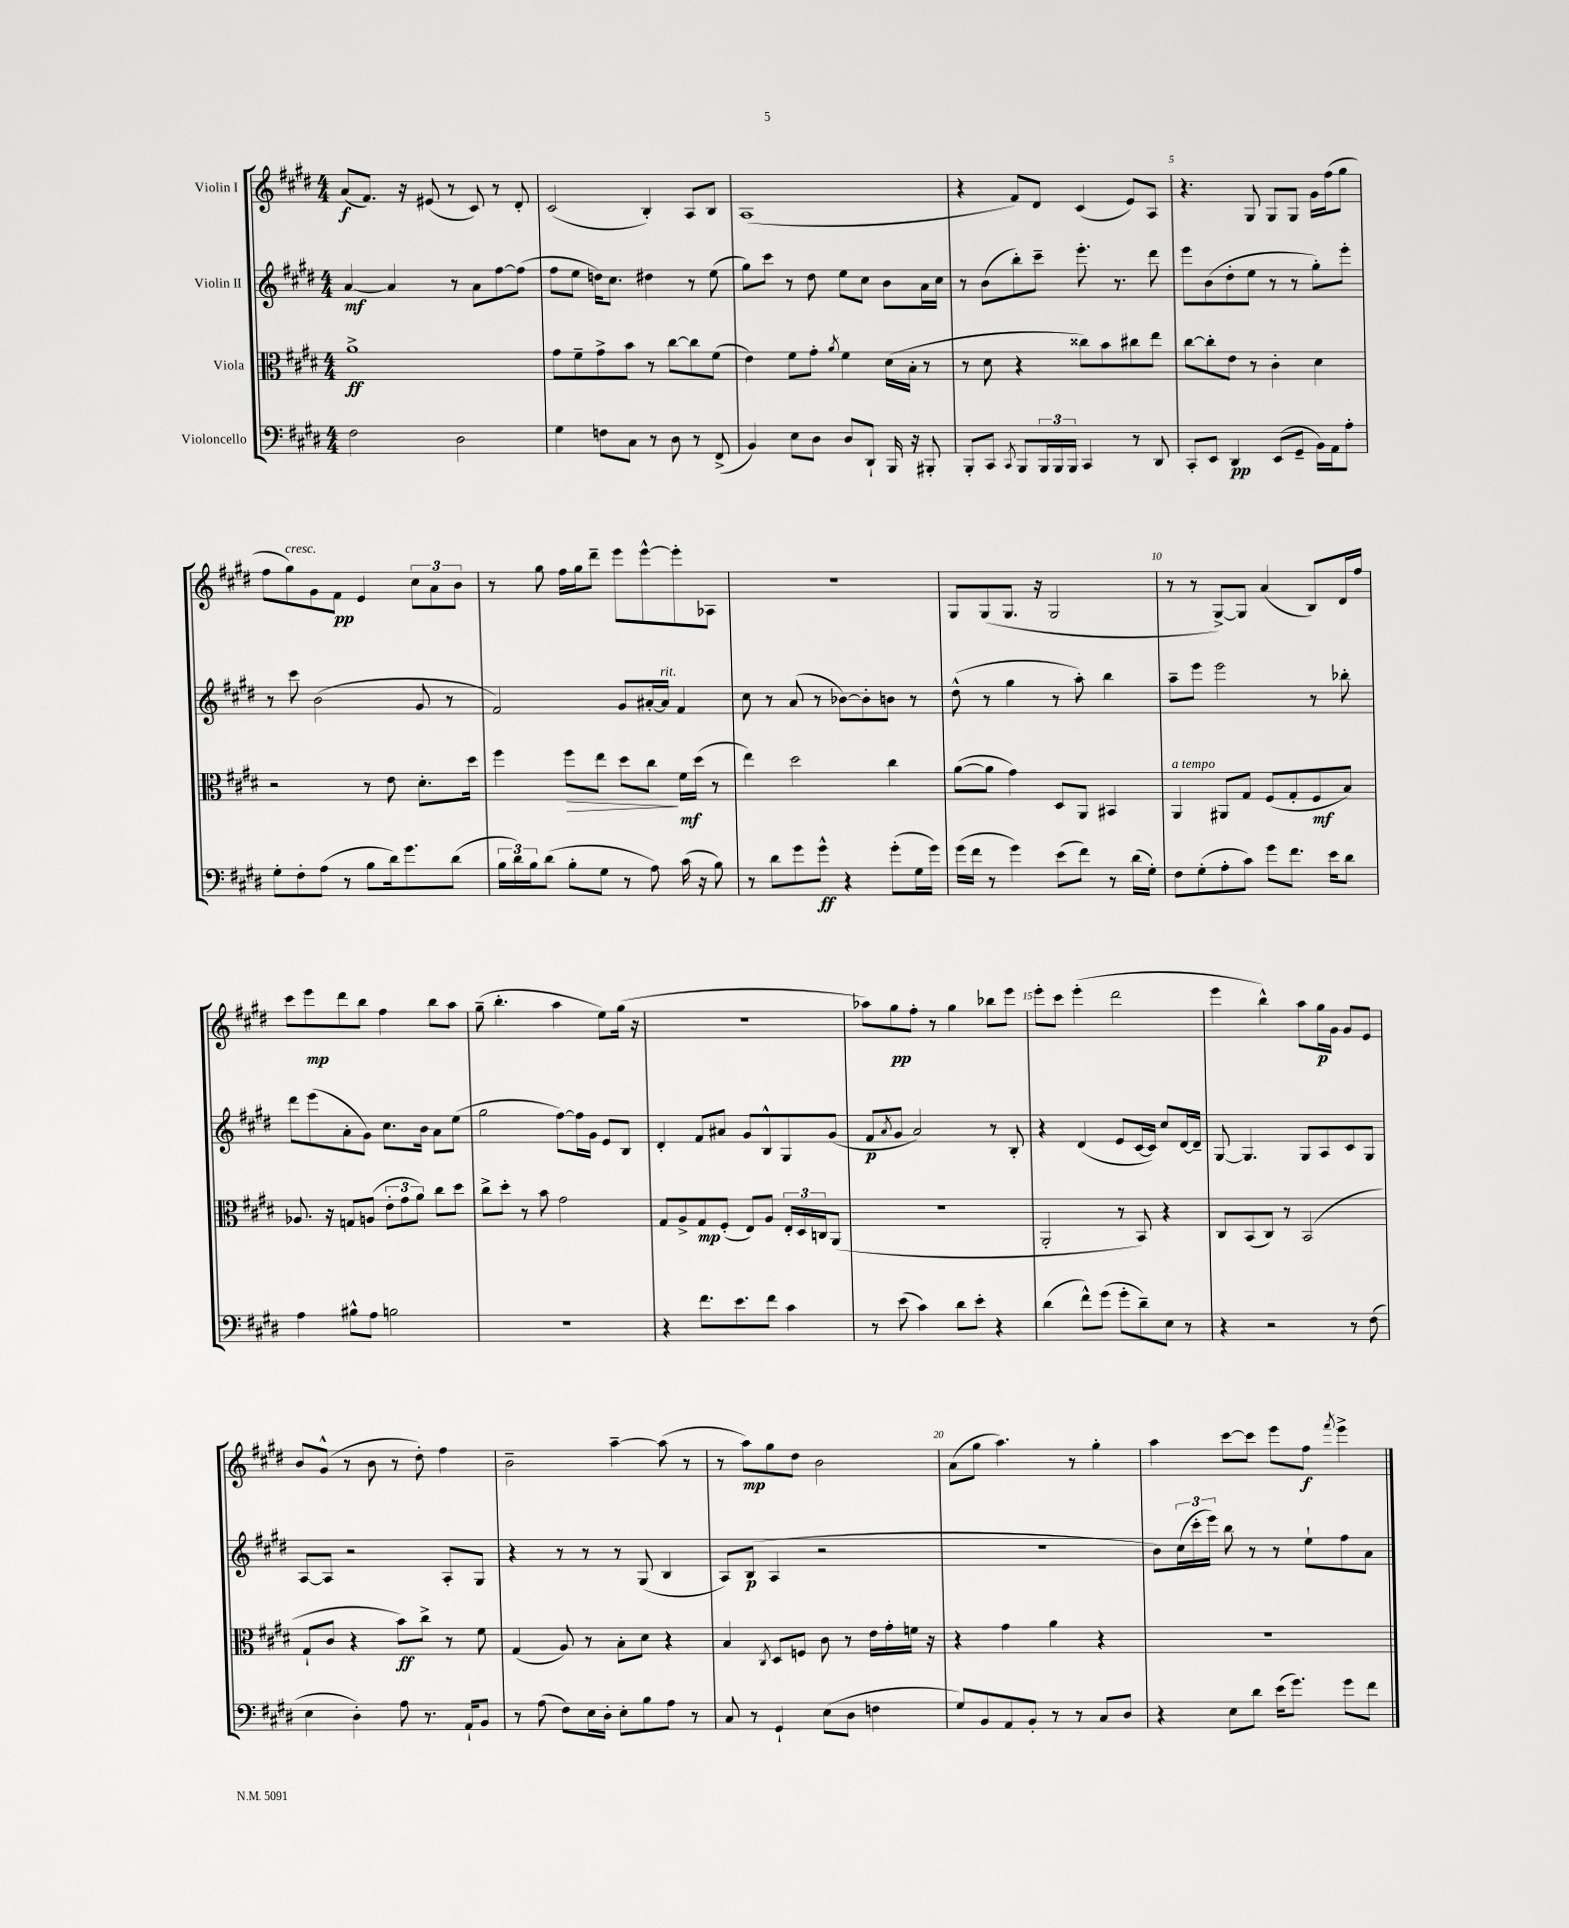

**kern	**kern	**kern	**kern
*staff4	*staff3	*staff2	*staff1
*clefF4	*clefC3	*clefG2	*clefG2
*k[f#c#g#d#]	*k[f#c#g#d#]	*k[f#c#g#d#]	*k[f#c#g#d#]
*M4/4	*M4/4	*M4/4	*M4/4
2F#	1a^	[4a	(8a
.	.	.	8.f#)
.	.	4a]	.
.	.	.	16r
.	.	.	(8e#
2D#	.	8r	8r
.	.	8a	8c#)
.	.	[8ff#	8r
.	.	(8ff#]	8d#'
=	=	=	=
4G#	8g#	8ff#	(2c#
.	8f#~	8ee	.
8F	8g#^	16dd)	.
.	.	8.cc#	.
8C#	8b	.	.
8r	8r	4dd#	4B')
8D#	[8cc#	.	.
8r	8cc#]	8r	8A
(8FF#^	(8f#	(8ee	8B
=	=	=	=
4BB)	4e)	8gg#)	(1A
.	.	8ccc#	.
8E	8f#	8r	.
8D#	8g#'	8dd#	.
.	8qa	.	.
8D#	4f#	8ee	.
8DD#`	.	8cc#	.
16BBB	(16d#	8b	.
16r	16B'	.	.
8BBB#'	8r	16a	.
.	.	16cc#	.
=	=	=	=
8BBB'	8r	8r	4r
8CC#	8d#	(8b	.
8qCC#	.	.	.
8BBB	4r	8bb')	8f#)
24BBB	.	8ccc#~	8d#
24BBB	.	.	.
24BBB	.	.	.
4CC#	8cc##)	8.eee'	(4c#
.	8b	.	.
.	.	8.r	.
8r	8cc#	.	8e)
8DD#	8ee	8ddd#	8A
=	=	=	=
8CC#'	[8cc#	8eee	4.r
8EE	8cc#']	(8b	.
4DD#	8e	8dd#'	.
.	8r	8ee	8G#
(8EE	4c#'	8r	8G#
8GG#~	.	8r	8G#
16BB)	4d#	8gg#')	16g#
16AA	.	.	(16ff#
8A'	.	8eee'	8gg#
=	=	=	=
8G#'	2r	8r	8ff#
8F#'	.	8ccc#	8gg#)
(8A	.	(2b	8g#
8r	.	.	8f#
8B	8r	.	4e
16d#)	8e	.	.
8.g#	.	.	.
.	8.d#'	8g#	12cc#
.	.	.	12a
(8d#	.	8r	.
.	.	.	12b
.	16dd#	.	.
=	=	=	=
24B	4ff#	2f#)	8r
24d#)	.	.	.
24B	.	.	.
(8d#	.	.	8gg#
8B'	8ff#	.	16ff#
.	.	.	16gg#
8G#	8ee	.	8ddd#~
8r	8dd#	8g#	8eee
8A)	8cc#	[16a#'	[8eee^^
.	.	16a#]	.
(16c#	16f#	4f#	8eee']
16r	(16dd#	.	.
8B)	8r	.	8A-
=	=	=	=
8r	4ee)	8cc#	1r
8d#	.	8r	.
8g#	2dd#	(8a	.
8g#^^	.	8r	.
4r	.	[8b-)	.
.	.	8b-']	.
(8g#'	4cc#	8b	.
16G#	.	8r	.
16g#)	.	.	.
=	=	=	=
(16g#	([8a	(8dd#^^	8G#
16f#	.	.	.
8r	8a]	8r	(8G#
4g#)	4g#)	4gg#	8.G#
.	.	.	16r
(8e	8D#	8r	2G#
8f#)	8AA	8aa')	.
8r	4BB#	4bb	.
(16d#	.	.	.
16G#')	.	.	.
=	=	=	=
8F#	4AA	8aa~	8r
(8G#'	.	8eee	8r
8A'	8AA#	2eee	[8G#^)
8c#)	8G#	.	8G#]
8g#	(8F#	.	(4a
8.f#	8G#'	.	.
.	8F#	8r	8B)
16e	.	.	.
8d#	8B)	8bb-'	16d#
.	.	.	16ff#
=	=	=	=
4A	8.A-	8ddd#	8ccc#
.	.	(8eee	8eee
.	16r	.	.
8B#^^	8G	8a'	8ddd#
8A	(8A	8g#)	8bb
2B	12e'	8.cc#	4ff#
.	12g#	.	.
.	12a)	.	.
.	.	16b	.
.	8cc#	8a	8bb
.	8dd#	(8ee	8aa
=	=	=	=
1r	8cc#^	2gg#	(8gg#~
.	8dd#'	.	4.bb'
.	8r	.	.
.	8b	.	.
.	2g#	[8ff#)	4aa
.	.	16ff#]	.
.	.	16g#	.
.	.	8e	8ee)
.	.	8B	(16gg#
.	.	.	16r
=	=	=	=
4r	8G#	4d#'	1r
.	8A^	.	.
8.f#	8G#	8f#	.
.	(8F#'	8a#	.
8.e	.	.	.
.	8E)	8g#	.
8f#	8A	8B^^	.
4c#	24E'	8G#	.
.	24D#	.	.
.	24C	.	.
.	(8AA	(8g#	.
=	=	=	=
8r	1r	8f#	8aa-)
.	.	8qa	.
(8e	.	8g#	8gg#
4c#)	.	2a)	8ff#'
.	.	.	8r
8d#	.	.	4gg#
8e'	.	.	.
4r	.	8r	8bb-
.	.	8B'	8eee
=	=	=	=
(4d#	2AA'	4r	8eee'
.	.	.	8ccc#
8f#^^)	.	(4d#	(4eee'
(8g#	.	.	.
8g#'	8r	8e	2ddd#
8d#~)	8BB)	[16c#	.
.	.	16c#])	.
8E	4r	8cc#	.
8r	.	[16d#	.
.	.	16d#~]	.
=	=	=	=
4r	8C#	[8G#	4eee
.	(8BB	4.G#]	.
2r	8C#)	.	4bb^^)
.	8r	.	.
.	(2BB	8G#	8aa
.	.	8A	16gg#
.	.	.	16g#
8r	.	8c#	8g#
(8F#	.	8G#	8e
=	=	=	=
4E	8G#`	[8A	8b
.	8c#	8A]	(8g#^^
4D#')	4r	2r	8r
.	.	.	8b
8A	8b)	.	8r
8.r	8cc#^	.	8dd#')
.	8r	8A'	4ff#
16AA`	.	.	.
8BB	8f#	8G#	.
=	=	=	=
8r	(4G#	4r	2b~
(8A	.	.	.
8F#)	8A)	8r	.
16E	8r	8r	.
16D#'	.	.	.
8E'	8B'	8r	[4aa~
8B	8d#	(8G#	.
8A	4r	4B	(8aa]
8r	.	.	8r
=	=	=	=
8C#	4B	8A)	8r
8r	.	(8B	8aa)
.	8qC#	.	.
4GG#`	8D#	4A	8gg#
.	8F	.	8dd#
(8E	8c#	2r	2b
8D#	8r	.	.
4F	16e	.	.
.	16g#'	.	.
.	16f	.	.
.	16r	.	.
=	=	=	=
8G#)	4r	1r	(8a
8BB	.	.	8gg#
8AA	4g#	.	4.aa)
8BB'	.	.	.
8r	4a	.	.
8r	.	.	8r
8C#	4r	.	4gg#'
8D#	.	.	.
=	=	=	=
4r	1r	8b)	4aa
.	.	(24cc#	.
.	.	24ccc#'	.
.	.	24eee)	.
8E	.	8bb	[8ccc#
8d#	.	8r	8ccc#]
(16e	.	8r	8eee
8.g#)	.	.	.
.	.	8ee`	8ff#
.	.	.	8qfff#
8g#	.	8ff#	4eee^
8f#	.	8a	.
==	==	==	==
*-	*-	*-	*-
